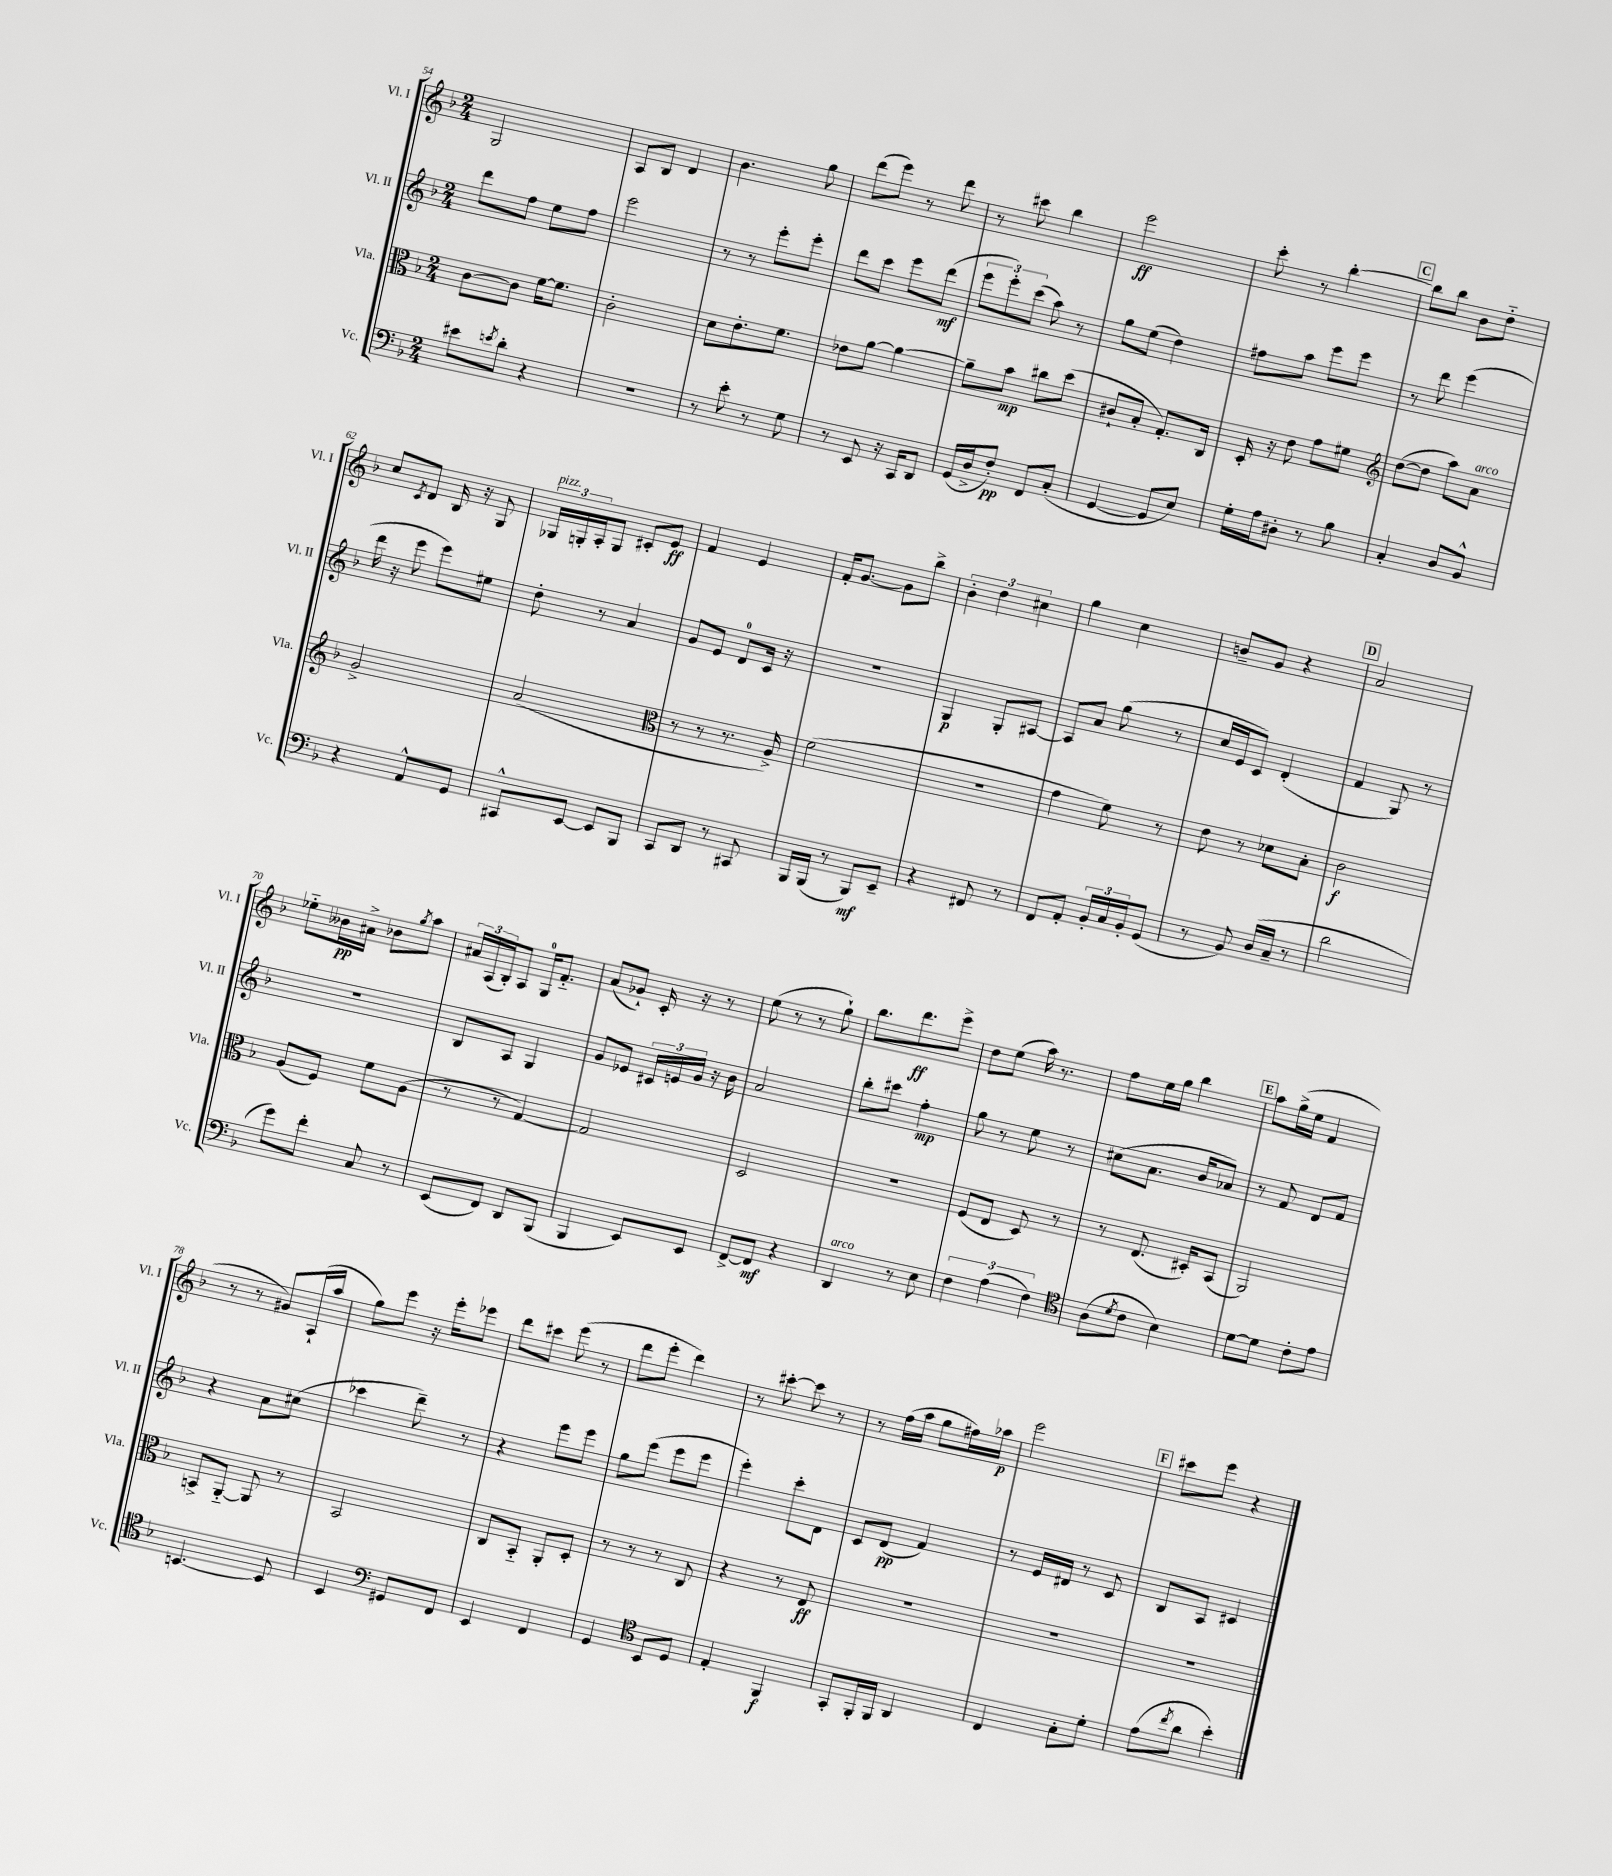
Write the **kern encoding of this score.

**kern	**dynam	**kern	**dynam	**kern	**dynam	**kern	**dynam
*part4	*part4	*part3	*part3	*part2	*part2	*part1	*part1
*staff4	*staff4	*staff3	*staff3	*staff2	*staff2	*staff1	*staff1
*I"Vc.	*	*I"Vla.	*	*I"Vl. II	*	*I"Vl. I	*
*I'Vc.	*	*I'Vla.	*	*I'Vl. II	*	*I'Vl. I	*
*clefF4	*	*clefC3	*	*clefG2	*	*clefG2	*
*k[b-]	*	*k[b-]	*	*k[b-]	*	*k[b-]	*
*M2/4	*	*M2/4	*	*M2/4	*	*M2/4	*
=54	=54	=54	=54	=54	=54	=54	=54
8e#X\L	.	[8c\L	.	8ddd\L	.	2G/	.
8qen/	.	.	.	.	.	.	.
8d'\J	.	8c\J]	.	8ff\J	.	.	.
4r	.	[16f\KL	.	8ee\L	.	.	.
.	.	8.f\J]	.	.	.	.	.
.	.	.	.	8ff\J	.	.	.
=55	=55	=55	=55	=55	=55	=55	=55
2r	.	2c'\	.	2eee\	.	8A/L	.
.	.	.	.	.	.	8B-/J	.
.	.	.	.	.	.	4d/	.
=56	=56	=56	=56	=56	=56	=56	=56
8r	.	8d\L	.	8r	.	4.b-\	.
8e'\	.	8.e'\	.	8r	.	.	.
8r	.	.	.	8eee'\L	.	.	.
.	.	8.f\J	.	.	.	.	.
8G\	.	.	.	8eee'\J	.	8gg\	.
=57	=57	=57	=57	=57	=57	=57	=57
8r	.	8e-X\L	.	8ddd\L	.	(8ddd\L	.
8EE/	.	[8a\J	.	8ccc\J	.	8eee\J)	.
16r	.	4a\_	.	8eee\L	.	8r	.
16CC/KL	.	.	.	.	.	.	.
8DD/J	.	.	.	(8ddd\J	mf	8ddd\	.
=58	=58	=58	=58	=58	=58	=58	=58
(16GG/LL	.	8a~\L]	.	12eee\L	.	8r	.
16D^/J	.	.	.	.	.	.	.
.	.	.	.	12eee'\)	.	.	.
8F'/J)	pp	8b-\J	mp	.	.	8ccc#X\	.
.	.	.	.	(12ccc\J	.	.	.
8FF/L	.	8cc#X\L	.	8aa\)	.	4bb-\	.
(8C'/J	.	(8dd\J	.	8r	.	.	.
=59	=59	=59	=59	=59	=59	=59	=59
[4GG/	.	8c#X`/L	.	8gg\L	.	2eee\	ff
.	.	8B-'/J	.	(8ee\J	.	.	.
8GG/L]	.	8.G'/L)	.	4dd\)	.	.	.
8E/J)	.	.	.	.	.	.	.
.	.	16C/Jk	.	.	.	.	.
=60	=60	=60	=60	=60	=60	=60	=60
16G'\LL	.	16D'/	.	8ff#X\L	.	8ccc'\	.
16A\J	.	16r	.	.	.	.	.
8D#X'\J	.	8e\	.	8aa\J	.	8r	.
8r	.	8g\L	.	8eee\L	.	[4bb-'\	.
8B-\	.	8f#X\J	.	8eee\J	.	.	.
!!LO:REH:place=s1:t=C
=61	=61	=61	=61	=61	=61	=61	=61
*	*	*clefG2	*	*	*	*	*
4C'/	.	([8dd\L	.	8r	.	8bb-\L]	.
.	.	8dd\J]	.	8ddd\	.	8bb-\J	.
8D/L	.	8aa\L)	.	(4eee\	.	8b-\L	.
!	!	!LO:TX:a:i:t=arco	!	!	!	!	!
8BB-^^/J	.	8a\J	.	.	.	8dd\J	.
!!LO:LB:g=z
=62	=62	=62	=62	=62	=62	=62	=62
4r	.	2g^/	.	16ddd\	.	8cc/L	.
.	.	.	.	16r	.	.	.
.	.	.	.	.	.	8qc/	.
.	.	.	.	8eee\	.	8d/J	.
8AA^^/L	.	.	.	8eee\L)	.	16B-/	.
.	.	.	.	.	.	16r	.
8GG/J	.	.	.	8ee#X\J	.	8G/	.
=63	=63	=63	=63	=63	=63	=63	=63
!	!	!	!	!	!	!LO:TX:a:i:t=pizz.	!
8CC#X^^/L	.	(2a/	.	8dd'\	.	24G-X/LL	.
.	.	.	.	.	.	24Gn'/	.
.	.	.	.	.	.	24A'/J	.
[8EE/J	.	.	.	8r	.	8G/J	.
8EE/L]	.	.	.	4a/	.	8c#X'/L	.
8BBB-/J	.	.	.	.	.	8e/J	ff
=64	=64	=64	=64	=64	=64	=64	=64
*	*	*clefC3	*	*	*	*	*
8CC/L	.	8r	.	8g/L	.	4f/	.
8DD/J	.	8r	.	8e/J	.	.	.
8r	.	8.r	.	8d/L	.	4e/	.
8CC#X/	.	.	.	16c/Jk	.	.	.
.	.	16A^/)	.	16r	.	.	.
=65	=65	=65	=65	=65	=65	=65	=65
16BBB-/LL	.	(2f\	.	2r	.	16f'/KL	.
(16BBB-/JJ	.	.	.	.	.	[8.g/J	.
8r	.	.	.	.	.	.	.
8BBB-/L)	mf	.	.	.	.	8g\L]	.
8EE~/J	.	.	.	.	.	8bb-^\J	.
=66	=66	=66	=66	=66	=66	=66	=66
4r	.	2r	.	4G/	p	6b-'\	.
.	.	.	.	.	.	6dd\	.
8FF#X/	.	.	.	8G'/L	.	.	.
.	.	.	.	.	.	6cc#X\	.
8r	.	.	.	[8A#X/J	.	.	.
=67	=67	=67	=67	=67	=67	=67	=67
8FF/L	.	4g\	.	8A#/L]	.	4gg\	.
8AA'/J	.	.	.	8a/J	.	.	.
24BB-'/LL	.	8f\)	.	(8gg\	.	4cc\	.
24C/	.	.	.	.	.	.	.
24BB-'/J	.	.	.	.	.	.	.
(8GG/J	.	8r	.	8r	.	.	.
=68	=68	=68	=68	=68	=68	=68	=68
8r	.	8e\	.	16cc/LL	.	8bn~/L	.
.	.	.	.	16e/J	.	.	.
8BB-/)	.	8r	.	8c/J)	.	8g/J	.
(16D/LL	.	8d-X\L	.	(4d'/	.	4r	.
16C~/JJ	.	.	.	.	.	.	.
8r	.	8B-'\J	.	.	.	.	.
!!LO:REH:place=s1:t=D
=69	=69	=69	=69	=69	=69	=69	=69
2d\	.	2c\	f	4f/	.	2a/	.
.	.	.	.	8G/)	.	.	.
.	.	.	.	8r	.	.	.
!!LO:LB:g=z
=70	=70	=70	=70	=70	=70	=70	=70
8g\L)	.	(8A/L	.	2r	.	8ee-X\L	.
8f'\J	.	8F/J)	.	.	.	16b--X\L	pp
.	.	.	.	.	.	16a#X^\JJ	.
8C/	.	8f\L	.	.	.	8b-X\L	.
.	.	.	.	.	.	8qgg/	.
8r	.	(8A\J	.	.	.	8aa\J	.
=71	=71	=71	=71	=71	=71	=71	=71
(8EE/L	.	8r	.	8B-/L	.	24a#X/LL	.
.	.	.	.	.	.	(24A/	.
.	.	.	.	.	.	24B-'/J)	.
8FF/J)	.	8r	.	8A/J	.	8A/J	.
8DD/L	.	[4G/)	.	4G/	.	16G/KL	.
.	.	.	.	.	.	8.f/J	.
(8BBB-/J	.	.	.	.	.	.	.
=72	=72	=72	=72	=72	=72	=72	=72
4BBB-/	.	2G/]	.	8g/L	.	(8a/L	.
.	.	.	.	8e-X/J	.	8g-X`/J)	.
8EE/L)	.	.	.	24c#X/LL	.	16c'/	.
.	.	.	.	24en/	.	.	.
.	.	.	.	.	.	16r	.
.	.	.	.	24g/JJ	.	.	.
8EE/J	.	.	.	16r	.	8r	.
.	.	.	.	16b-\	.	.	.
=73	=73	=73	=73	=73	=73	=73	=73
[8FF^/L	.	2D/	.	2a/	.	(8ee\	.
8FF/J]	mf	.	.	.	.	8r	.
4r	.	.	.	.	.	8r	.
.	.	.	.	.	.	8gg`\)	.
=74	=74	=74	=74	=74	=74	=74	=74
!LO:TX:a:i:t=arco	!	!	!	!	!	!	!
4DD/	.	2r	.	8bb-'\L	.	8.bb-\L	.
.	.	.	.	8ccc#X\J	.	.	.
.	.	.	.	.	.	8.ddd\	ff
8r	.	.	.	4ff'\	mp	.	.
8E\	.	.	.	.	.	8eee^\J	.
=75	=75	=75	=75	=75	=75	=75	=75
6F\	.	(8F/L	.	8gg\	.	8dd\L	.
.	.	8E/J	.	8r	.	(8ee\J	.
(6A\	.	.	.	.	.	.	.
.	.	8D/)	.	8ee\	.	16aa\)	.
.	.	.	.	.	.	8.r	.
6F\)	.	.	.	.	.	.	.
.	.	8r	.	8r	.	.	.
=76	=76	=76	=76	=76	=76	=76	=76
*clefC4	*	*	*	*	*	*	*
(8A\L	.	8r	.	(8cc#X\L	.	8ff\L	.
8qd/	.	.	.	.	.	.	.
8c\J	.	(8.E/	.	8.a\J	.	16ee\L	.
.	.	.	.	.	.	16gg\JJ	.
4B-\)	.	.	.	.	.	4bb-\	.
.	.	16D#X'/KL)	.	16b-/KL	.	.	.
.	.	(8BB-/J	.	8a-X/J)	.	.	.
!!LO:REH:place=s1:t=E
=77	=77	=77	=77	=77	=77	=77	=77
[8d\L	.	2AA/)	.	8r	.	8aa\L	.
8d\J]	.	.	.	8f/	.	(16gg^\L	.
.	.	.	.	.	.	16ee\JJ	.
8c'\L	.	.	.	8d/L	.	4f/	.
8e\J	.	.	.	8f/J	.	.	.
!!LO:LB:g=z
=78	=78	=78	=78	=78	=78	=78	=78
[4.BBn/	.	8BBn^/L	.	4r	.	8r	.
.	.	[8AA/J	.	.	.	8r	.
.	.	8AA/]	.	8a\L	.	8g#X/L)	.
8BB/]	.	8r	.	(8cc#X\J	.	(16A`/L	.
.	.	.	.	.	.	16aa/JJ	.
=79	=79	=79	=79	=79	=79	=79	=79
4BB-/	.	2BB-/	.	4ccc-X\	.	8gg\L)	.
.	.	.	.	.	.	8eee\J	.
*clefF4	*	*	*	*	*	*	*
8GG#X/L	.	.	.	8ddd~\)	.	16r	.
.	.	.	.	.	.	16eee'\KL	.
8FF/J	.	.	.	8r	.	8eee-X\J	.
=80	=80	=80	=80	=80	=80	=80	=80
4EE/	.	8C/L	.	4r	.	8ddd\L	.
.	.	8BB-/J	.	.	.	8ccc#X\J	.
4FF/	.	8AA'/L	.	8eee\L	.	(8eee\	.
.	.	8D'/J	.	8eee\J	.	8r	.
=81	=81	=81	=81	=81	=81	=81	=81
4GG/	.	8r	.	8gg\L	.	8ddd\L	.
.	.	8r	.	(8eee\J	.	8eee'\J	.
*clefC4	*	*	*	*	*	*	*
8BB-/L	.	8r	.	8eee\L	.	4ddd\)	.
8D/J	.	8C/	.	8eee\J	.	.	.
=82	=82	=82	=82	=82	=82	=82	=82
4E'/	.	4r	.	4eee'\)	.	8r	.
.	.	.	.	.	.	[8ccc#X'\	.
4FF/	f	8r	.	8ccc'\L	.	8ccc#\]	.
.	.	8E/	ff	8d\J	.	8r	.
=83	=83	=83	=83	=83	=83	=83	=83
8GG'/L	.	2r	.	8c/L	.	8r	.
16FF'/L	.	.	.	(8d/J	pp	(16ff\LL	.
16FF/JJ	.	.	.	.	.	16aa\JJ	.
4AA/	.	.	.	4f/)	.	8gg\L	.
.	.	.	.	.	.	16ff#X\L)	.
.	.	.	.	.	.	16aa-X\JJ	p
=84	=84	=84	=84	=84	=84	=84	=84
4C/	.	2r	.	8r	.	2eee\	.
.	.	.	.	16e/LL	.	.	.
.	.	.	.	16d#X/JJ	.	.	.
8G'\L	.	.	.	8r	.	.	.
8d'\J	.	.	.	8c/	.	.	.
!!LO:REH:place=s1:t=F
=85	=85	=85	=85	=85	=85	=85	=85
(8e\L	.	2r	.	8B-/L	.	8ccc#X\L	.
8qcc/	.	.	.	.	.	.	.
8a\J	.	.	.	8A/J	.	8eee\J	.
4b-'\)	.	.	.	4c#X/	.	4r	.
==	==	==	==	==	==	==	==
*-	*-	*-	*-	*-	*-	*-	*-
